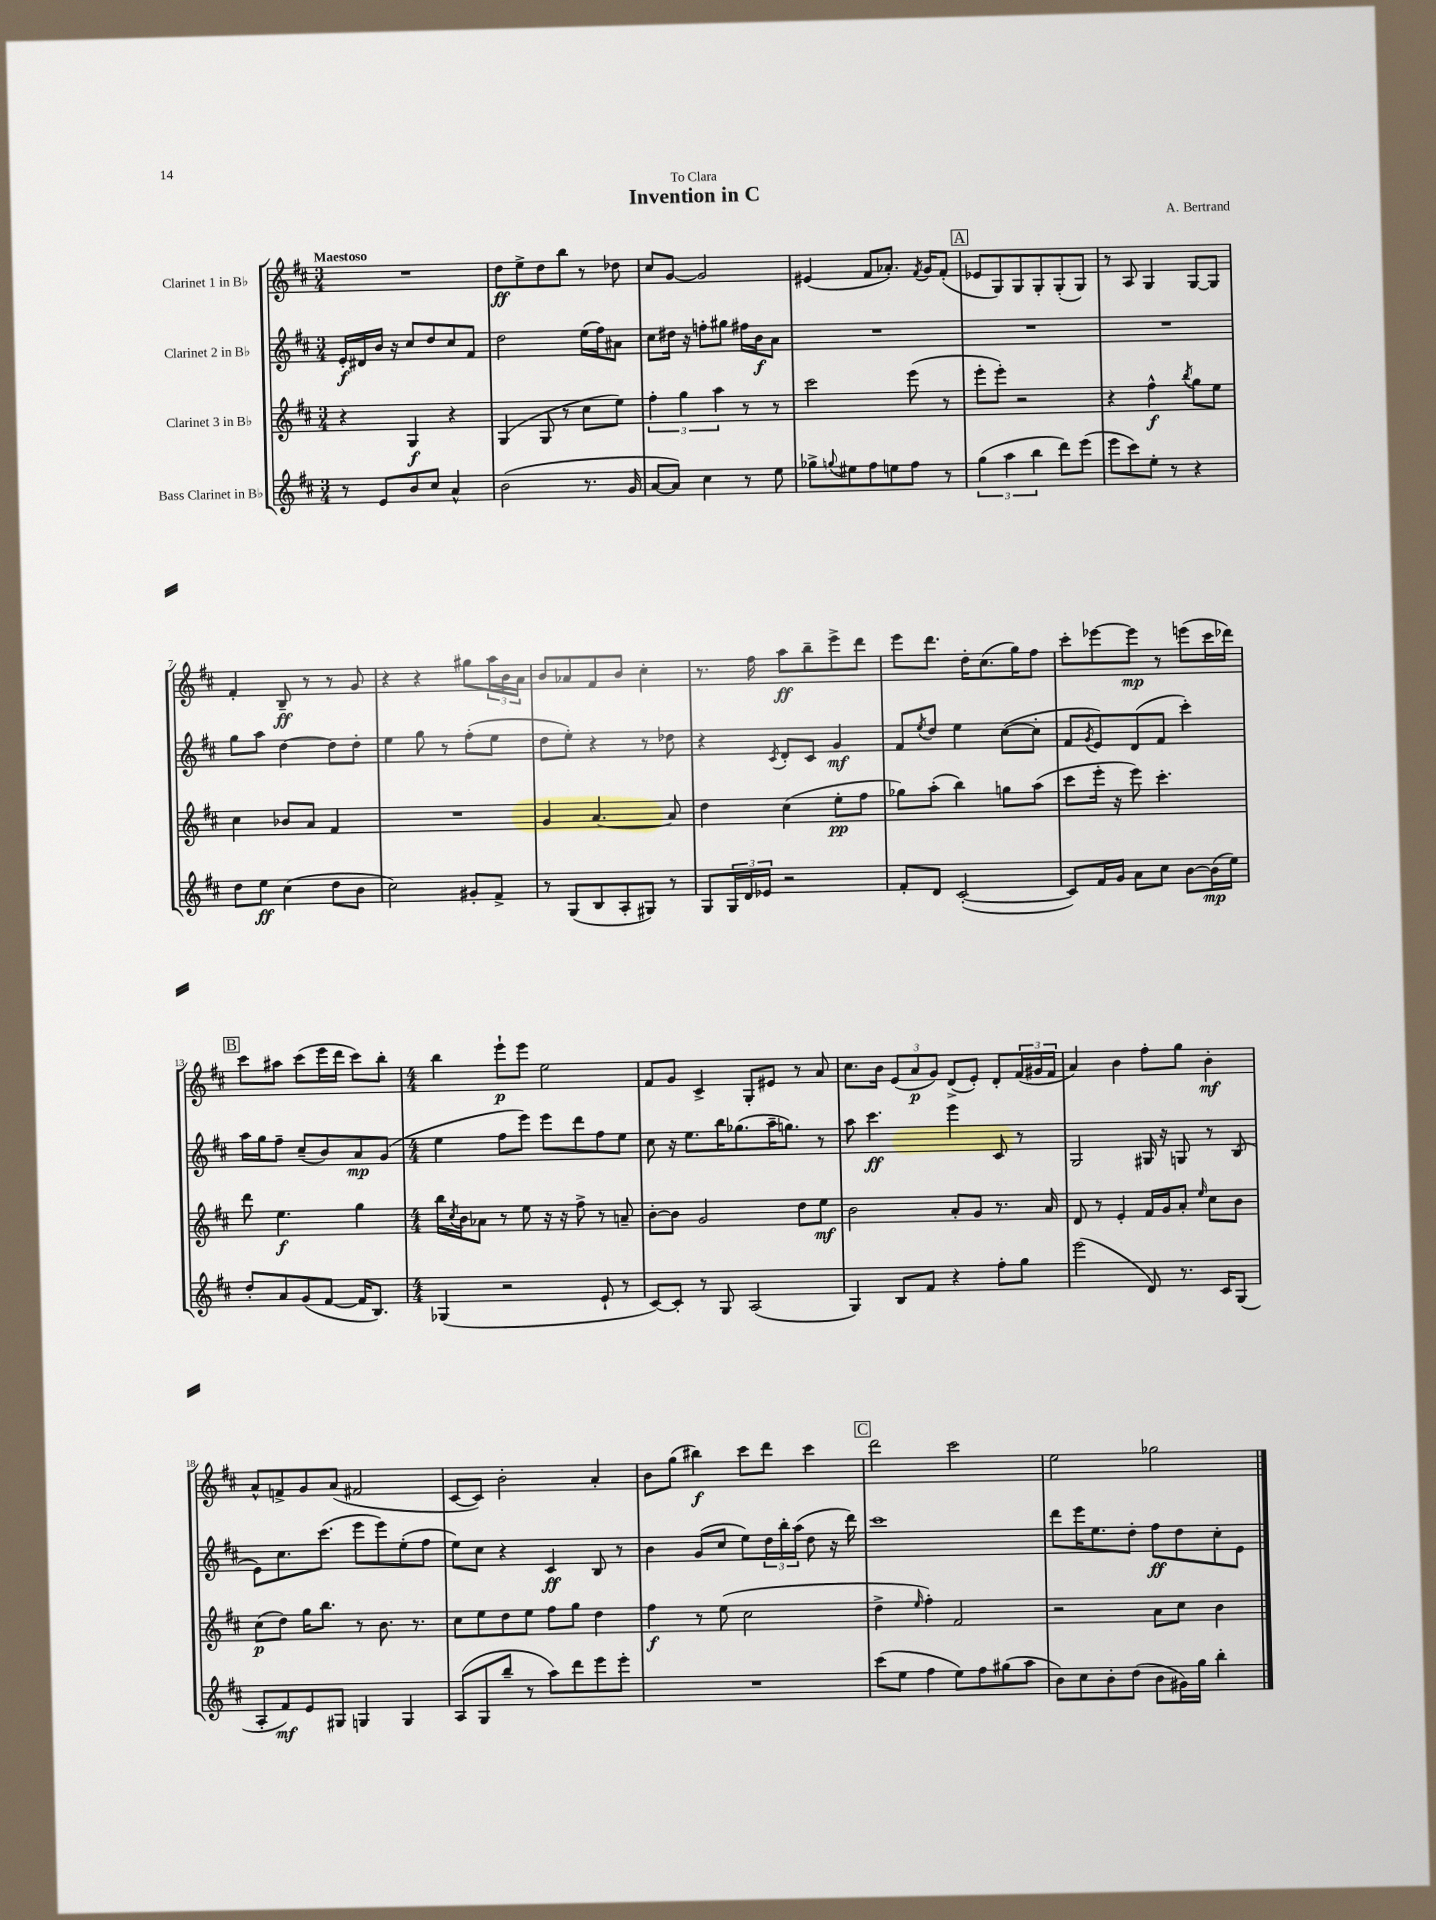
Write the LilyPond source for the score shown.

\header { title = "Invention in C" composer = "A. Bertrand" dedication = "To Clara" }
<<
\new StaffGroup <<
\new Staff = "s0" \with { instrumentName = "Clarinet 1 in Bb" } {
    \clef treble \key d \major \numericTimeSignature \time 3/4 \tempo "Maestoso"
    R2. |
    d''8\ff e''8-> d''8 b''8 r8 des''8 |
    cis''8 g'8~ g'2 |
    eis'4( fis'8 aes'8.-.) \acciaccatura { fis'8 } g'16 fis'8-.( |
    \mark \markup { \box "A" } ees'8 g8) g8 g8-. g8-.( g8) |
    r8 a8 g4 g8~ g8 |
    fis'4-. b8--\ff r8 r8 g'8 |
    r4 r4 gis''8 \tuplet 3/2 { a''16 b'16 a'16 } |
    b'8 aes'8 fis'8 b'8 cis''4-. |
    r8. fis''16 a''8\ff b''8-- e'''8-> d'''8 |
    e'''8 d'''8. d''16-. cis''8.( g''16) fis''8 |
    cis'''8-. ees'''8~ ees'''8\mp r8 e'''8( cis'''16 des'''16) |
    \mark \markup { \box "B" } cis'''8 ais''8 cis'''8( e'''16 d'''16 cis'''8) b''8-. |
    \numericTimeSignature \time 4/4 b''4 e'''8-!\p e'''8 e''2 |
    fis'8 g'8 cis'4-> g8-. eis'8 r8 a'8 |
    cis''8. b'16 \tuplet 3/2 { e'8( a'8\p g'8) } d'8->( e'8-.) d'8-. \tuplet 3/2 { fis'16( gis'16 fis'16 } |
    a'4) b'4 fis''8-. g''8 b'4-.\mf |
    a'8-^ f'8-> g'8 a'8( fis'2 |
    cis'8~ cis'8) b'2-. a'4-. |
    b'8 g''8( bis''4\f) cis'''8 d'''8 cis'''4 |
    \mark \markup { \box "C" } d'''2 cis'''2 |
    e''2 ges''2 \bar "|." |
}
\new Staff = "s1" \with { instrumentName = "Clarinet 2 in Bb" } {
    \clef treble \key d \major \numericTimeSignature \time 3/4
    e'16-.\f dis'16 b'16 r16 cis''8 d''8 cis''8 fis'8 |
    d''2 e''16( fis''16) ais'8 |
    cis''8 dis''16 r16 f''8-. gis''8 fis''16 b'16\f a'8 |
    R2. |
    \mark \markup { \box "A" } R2. |
    R2. |
    g''8 a''8 d''4~ d''8 d''8-. |
    e''4 g''8 r8 fis''8-.( e''8 |
    d''8 e''8-.) r4 r8 des''8 |
    r4 \acciaccatura { cis'8 } d'8-. cis'8 g'4\mf |
    fis'8 \acciaccatura { e''8 } d''8 e''4 cis''8~( cis''8-. |
    fis'8 \acciaccatura { g'8 } e'8) d'8( fis'8 cis'''4-.) |
    \mark \markup { \box "B" } a''16 g''16 fis''8-- cis''8--( b'8) a'8\mp g'8( |
    \numericTimeSignature \time 4/4 e''4 fis''8 e'''8) e'''8 d'''8 fis''8 e''8 |
    cis''8 r16 e''8. b''16 ges''8.( a''16-- g''8.) r8 |
    a''8 cis'''4.\ff e'''4 cis'8 r8 |
    g2 gis16 r16 g8 r8 b8( |
    e'8) cis''8. cis'''8.( e'''8 e'''8) e''8-.( fis''8 |
    e''8) cis''8 r4 cis'4\ff b8 r8 |
    b'4 g'8( cis''8 e''8) \tuplet 3/2 { d''16 b''16-. a''16( } d''8 r16 d'''16) |
    \mark \markup { \box "C" } cis'''1 |
    d'''8 e'''16 e''8. d''8-. fis''8\ff d''8 cis''8-. e'8 \bar "|." |
}
\new Staff = "s2" \with { instrumentName = "Clarinet 3 in Bb" } {
    \clef treble \key d \major \numericTimeSignature \time 3/4
    r4 g4\f r4 |
    g4( g8 r8 cis''8 e''8) |
    \tuplet 3/2 { fis''4-. g''4 a''4 } r8 r8 |
    cis'''2 e'''8( r8 |
    \mark \markup { \box "A" } e'''8-. e'''8-.) r2 |
    r4 fis''4-^\f \acciaccatura { b''8 } g''8 e''8 |
    cis''4 bes'8 a'8 fis'4 |
    R2. |
    g'4 a'4.~ a'8 |
    d''4 cis''4( e''8-.\pp fis''8 |
    ges''8) a''8-.( b''4) g''8 a''8( |
    cis'''8 e'''16-. r16 e'''8) cis'''4.-. |
    \mark \markup { \box "B" } d'''8 e''4.\f g''4 |
    \numericTimeSignature \time 4/4 b''16 \acciaccatura { cis''8 } b'16 aes'8 r8 e''8 r16 r16 fis''8-> r8 a'8-- |
    b'8~-. b'8 g'2 d''8 e''8\mf |
    b'2 a'8-. g'8 r8. a'16 |
    d'8 r8 e'4-. fis'16 g'16 a'8-. \grace { e''16 } cis''8 b'8 |
    cis''8\p( d''8) g''16 b''8. r8 b'8. r8. |
    cis''8 e''8 d''8 e''8 fis''8 g''8 d''4 |
    fis''4\f r8 e''8( cis''2 |
    \mark \markup { \box "C" } d''4-> \grace { e''16 } fis''4-.) fis'2 |
    r2 a'8 cis''8 b'4 \bar "|." |
}
\new Staff = "s3" \with { instrumentName = "Bass Clarinet in Bb" } {
    \clef treble \key d \major \numericTimeSignature \time 3/4
    r8 e'8 b'8 cis''8 a'4-^ |
    b'2( r8. g'16 |
    a'8~ a'8) cis''4 r8 e''8 |
    ges''8-> \appoggiatura { g''8 } eis''8 fis''8 e''8 fis''8 r8 |
    \mark \markup { \box "A" } \tuplet 3/2 { g''4( a''4 b''4 } d'''8) e'''8( |
    e'''8 cis'''8) e''8-. r8 r4 |
    d''8 e''8\ff cis''4( d''8 b'8 |
    cis''2) gis'8-. fis'8-> |
    r8 g8( b8 a8-. gis8) r8 |
    g8 \tuplet 3/2 { g16 d'16 ees'16 } r2 |
    fis'8-. d'8 cis'2~-.( |
    cis'8) fis'16 g'16 a'8 cis''8 b'8~ b'16\mp( e''16) |
    \mark \markup { \box "B" } d''8-. a'8 g'8( fis'8~ fis'16 b8.) |
    \numericTimeSignature \time 4/4 ges4( r2 e'8-! r8 |
    cis'8~) cis'8-. r8 g8 a2( |
    g4) b8 fis'8 r4 fis''8-. g''8 |
    e'''2( d'8) r8. cis'16 g8( |
    a8-. fis'8\mf) e'8 gis8 g4 g4 |
    a8( g8 b''8-- r8 a''8) d'''8 e'''8 e'''8-. |
    R1 |
    \mark \markup { \box "C" } cis'''8( e''8 fis''4 e''8) fis''8 gis''8( a''8 |
    b'8) cis''8 b'8-. d''8( b'8 gis'16) g''16 b''4-. \bar "|." |
}
>>
>>
